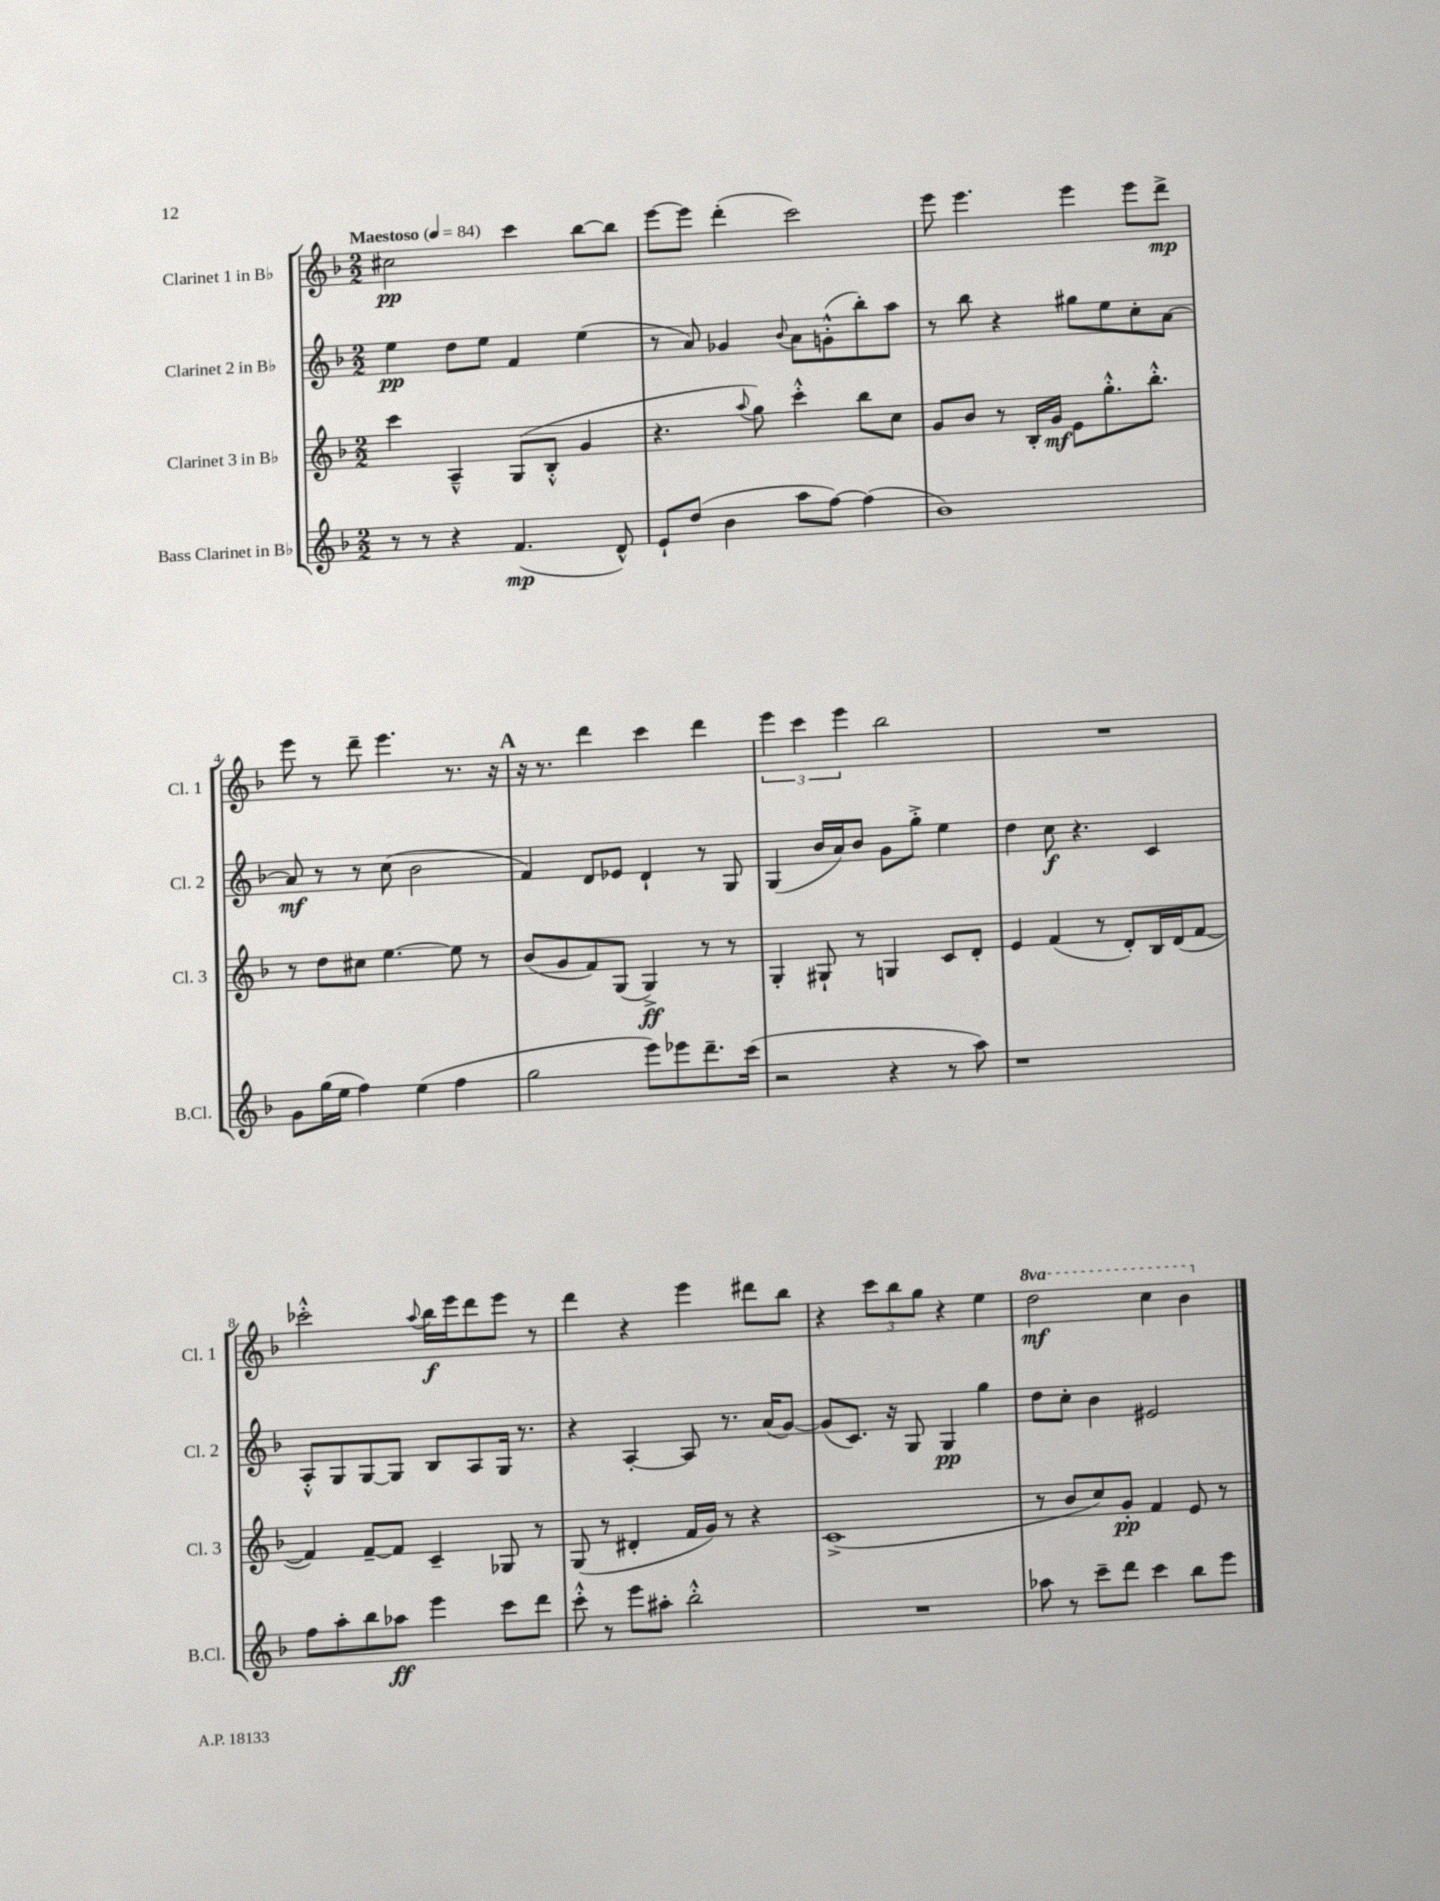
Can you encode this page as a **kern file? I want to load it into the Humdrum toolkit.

**kern	**kern	**kern	**kern
*staff4	*staff3	*staff2	*staff1
*clefG2	*clefG2	*clefG2	*clefG2
*k[b-]	*k[b-]	*k[b-]	*k[b-]
*M2/2	*M2/2	*M2/2	*M2/2
*MM84	*MM84	*MM84	*MM84
8r	4ccc\	4ee\	2cc#\
8r	.	.	.
4r	4A~^^/	8dd\L	.
.	.	8ee\J	.
(4.f/	(8G/L	4f/	4ccc\
.	8B-'^^/J	.	.
.	4g/	(4ee\	[8bb-\L
8d^^/)	.	.	8bb-\]J
=	=	=	=
8e`/L	4.r	8r	[8eee\L
(8dd/J	.	8a/)	8eee\]J
4b-\	.	4g-/	(4ddd'\
.	8qqaa/	.	.
.	8gg\)	.	.
.	.	8qqb-/	.
8aa\L	4ccc'^^\	8a\L	2ccc\)
[8ff\J)	.	(8g'^^\	.
(4ff\]	8bb-\L	8bb-'\)	.
.	8cc\J	8aa\J	.
=	=	=	=
1b-)	8g/L	8r	8eee\
.	8b-/J	8bb-\	4.eee\
.	8r	4r	.
.	16B-'/LL	.	.
.	16g/JJ	.	.
.	8e\L	8gg#\L	4eee\
.	8.gg'^^\	8ee\	.
.	.	8cc'\	8eee\L
.	8.bb-'^^\J	.	.
.	.	[8a\J	8ddd^\J
=	=	=	=
8g\L	8r	8a/]	8eee\
(16gg\L	8dd\L	8r	8r
16ee\JJ	.	.	.
4ff\)	8cc#\J	8r	8ddd~\
.	[4.ee\	(8cc\	4.eee\
(4ee\	.	2b-\	.
4ff\	8ee\]	.	8.r
.	8r	.	.
.	.	.	16r
=	=	=	=
2gg\	(8b-/L	4f/)	16r
.	.	.	8.r
.	8g/	.	.
.	8f/)	8d/L	4ddd\
.	(8G/J	8e-/J	.
8eee\L)	4G^/)	4d`/	4ccc\
8eee-\	.	.	.
8.ddd~\	8r	8r	4ddd\
.	8r	8G/	.
(16ccc\Jk	.	.	.
=	=	=	=
2r	4G'/	(4G/	6eee\
.	.	.	6ccc\
.	8G#`/	16b-/LL	.
.	.	16a/J)	.
.	.	.	6eee\
.	8r	8b-/J	.
4r	4G/	8g\L	2bb-\
.	.	8gg'^\J	.
8r	8c/L	4ee\	.
8aa\)	8d'/J	.	.
=	=	=	=
1r	4e/	4dd\	1r
.	(4f/	8cc\	.
.	.	4.r	.
.	8r	.	.
.	8d'/L)	.	.
.	16B-/L	4c/	.
.	(16d/J	.	.
.	[8f/J	.	.
=	=	=	=
8ff\L	4f/])	8A'^^/L	2ccc-'^^\
8aa'\	.	8G/	.
8bb-\	[8f~/L	[8G/	.
8aa-\J	8f/]J	8G/]J	.
.	.	.	8qqaa/
4eee\	4c~/	8B-/L	16bb-\LL
.	.	.	16eee\J
.	.	8A/	8ddd\
8ccc\L	8G-/	16G/Jk	8eee\J
.	.	8.r	.
8ddd\J	8r	.	8r
=	=	=	=
8ccc'^^\	(8G/	4r	4ddd\
8r	8r	.	.
8eee\L	4d#'/	[4A'/	4r
8aa#'\J	.	.	.
2bb-'^^\	16f/LL	8A/]	4eee\
.	16g/JJ)	.	.
.	8r	8.r	.
.	4r	.	8ddd#\L
.	.	(16a/LK	.
.	.	[8g/J)	8bb-\J
=	=	=	=
1r	(1c^	(8g/]L	4r
.	.	8.c/J)	.
.	.	.	12ccc\L
.	.	16r	.
.	.	.	12bb-\
.	.	8G/	.
.	.	.	12gg\J
.	.	4G/	4r
.	.	4gg\	4ee\
=	=	=	=
8aa-\	8r	8dd\L	2ddd\
8r	8b-/L	8cc'\J	.
8ccc~\L	8cc/)	4b-\	.
8ddd\J	8g'/J	.	.
4ccc\	4f/	2e#/	4ccc\
8bb-\L	8e/	.	4bb-\
8eee\J	8r	.	.
==	==	==	==
*-	*-	*-	*-
